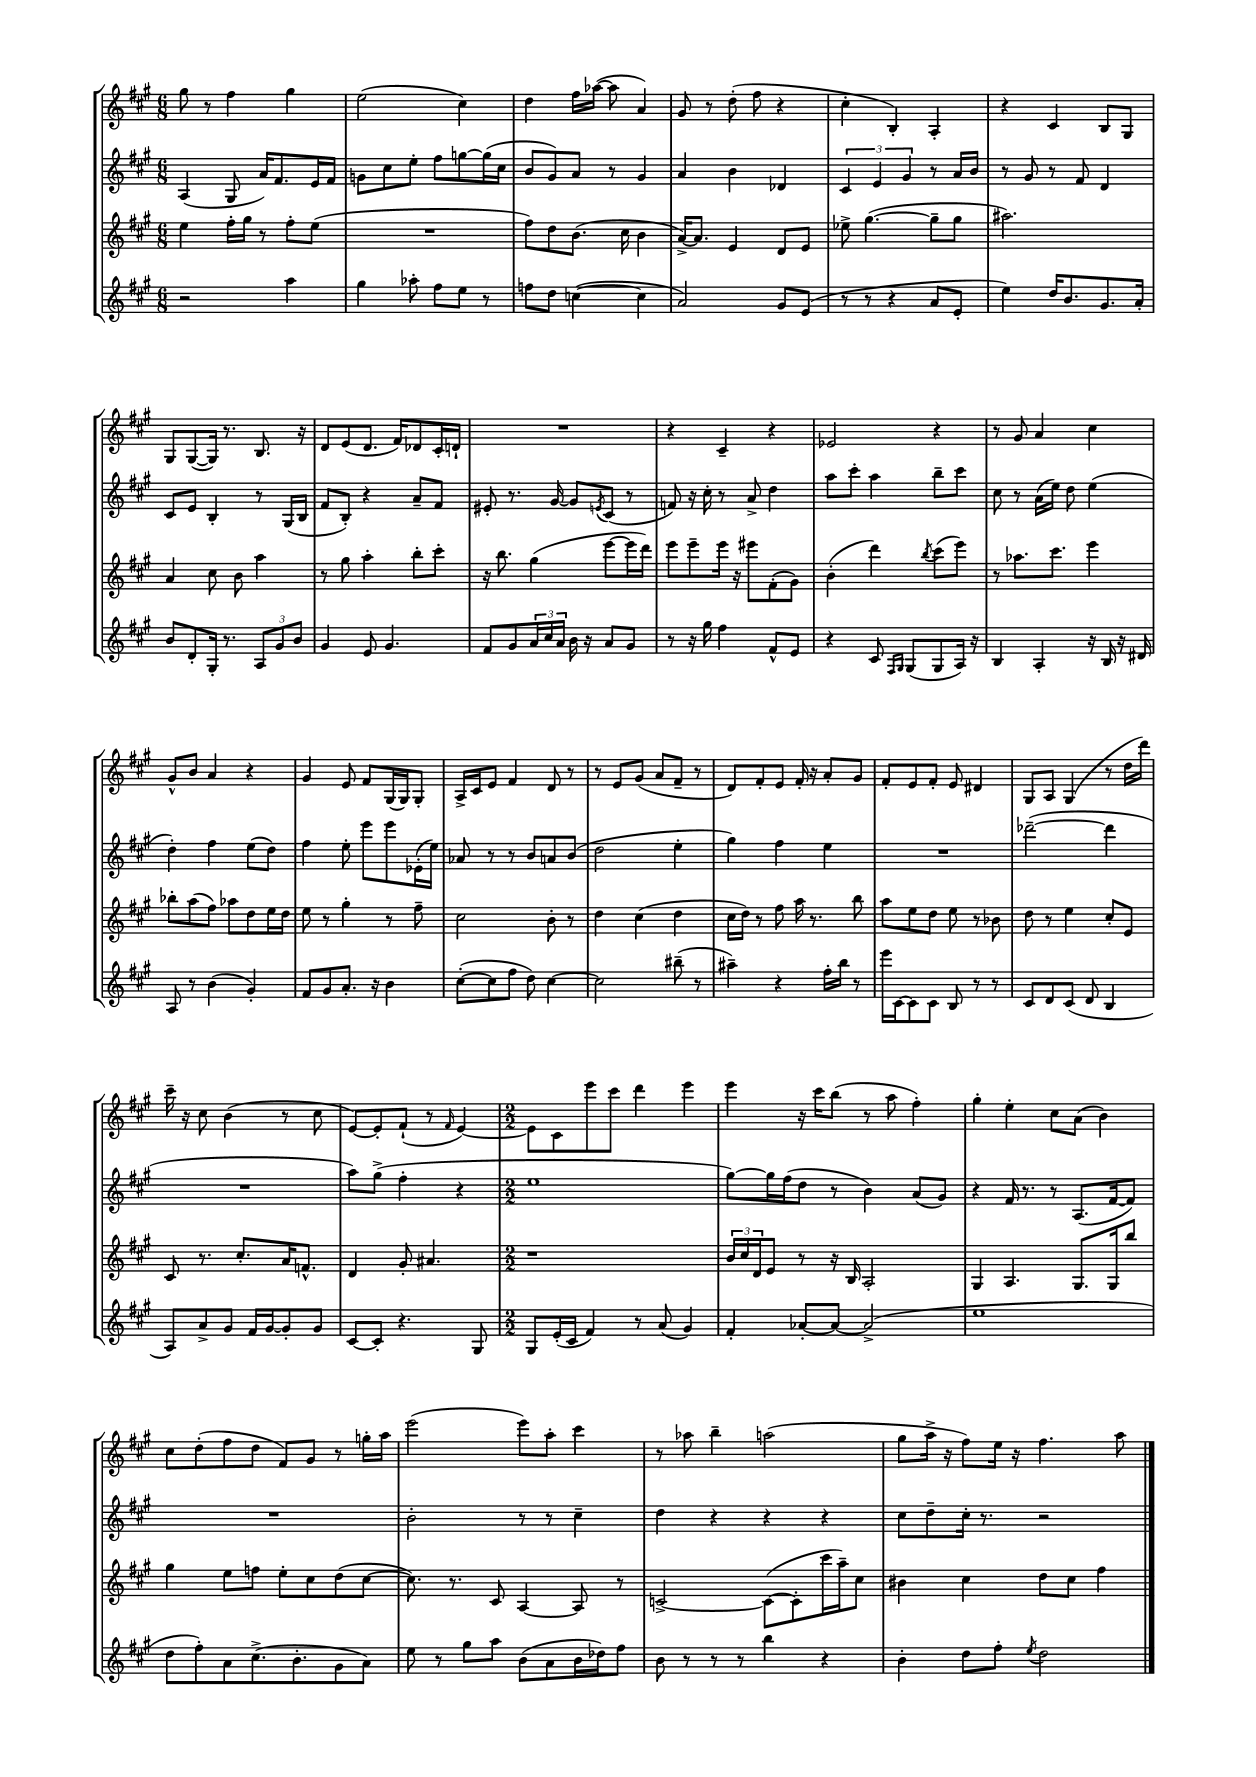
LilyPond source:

<<
\new StaffGroup <<
\new Staff = "s0" {
    \clef treble \key a \major \numericTimeSignature \time 6/8
    gis''8 r8 fis''4 gis''4 |
    e''2( cis''4) |
    d''4 fis''16 aes''16~( aes''8 a'4) |
    gis'8 r8 d''8-.( fis''8 r4 |
    cis''4-. b4-.) a4-. |
    r4 cis'4 b8 gis8 |
    gis8 gis8~( gis16) r8. b8. r16 |
    d'8 e'8( d'8. fis'16) des'8 cis'16-. d'16-! |
    R2. |
    r4 cis'4-- r4 |
    ees'2 r4 |
    r8 gis'8 a'4 cis''4 |
    gis'8-^ b'8 a'4 r4 |
    gis'4 e'8 fis'8 gis16( gis16) gis8-. |
    a16-> cis'16 e'8 fis'4 d'8 r8 |
    r8 e'8 gis'8( a'8 fis'8-- r8 |
    d'8) fis'8-. e'8 fis'16-. r16 a'8-. gis'8 |
    fis'8-. e'8 fis'8-. e'8 dis'4 |
    gis8 a8 gis4( r8 d''16 d'''16) |
    cis'''16-- r16 cis''8 b'4( r8 cis''8 |
    e'8~) e'8-. fis'8-!( r8 \grace { fis'16 } e'4~) |
    \numericTimeSignature \time 2/2 e'8 cis'8 e'''8 cis'''8 d'''4 e'''4 |
    e'''4 r16 cis'''16 b''8( r8 a''8 fis''4-.) |
    gis''4-. e''4-. cis''8 a'8( b'4) |
    cis''8 d''8-.( fis''8 d''8 fis'8) gis'8 r8 g''16-. a''16 |
    e'''2( e'''8) a''8-. cis'''4 |
    r8 aes''8 b''4-- a''2( |
    gis''8 a''16-> r16 fis''8) e''16 r16 fis''4. a''8 \bar "|." |
}
\new Staff = "s1" {
    \clef treble \key a \major \numericTimeSignature \time 6/8
    a4( gis8 a'16) fis'8. e'16 fis'16 |
    g'8 cis''8 e''8-. fis''8 g''8~ g''16( cis''16 |
    b'8 gis'8) a'8 r8 gis'4 |
    a'4 b'4 des'4 |
    \tuplet 3/2 { cis'4 e'4 gis'4 } r8 a'16 b'16 |
    r8 gis'8 r8 fis'8 d'4 |
    cis'8 e'8 b4-. r8 gis16( b16 |
    fis'8 b8-.) r4 a'8-- fis'8 |
    eis'8-. r8. gis'16~ gis'8 \acciaccatura { e'8 } cis'8( r8 |
    f'8) r16 cis''16-. r8 a'8-> d''4 |
    a''8 cis'''8-. a''4 b''8-- cis'''8 |
    cis''8 r8 a'16( e''16) d''8 e''4( |
    d''4-.) fis''4 e''8( d''8) |
    fis''4 e''8-. e'''8 e'''8 ees'16-.( e''16) |
    aes'8 r8 r8 b'8 a'8 b'8( |
    d''2 e''4-. |
    gis''4) fis''4 e''4 |
    R2. |
    des'''2~--( des'''4 |
    R2. |
    a''8) gis''8->( fis''4-. r4 |
    \numericTimeSignature \time 2/2 e''1 |
    gis''8~) gis''16 fis''16( d''8 r8 b'4) a'8( gis'8) |
    r4 fis'16 r8. r8 a8.( fis'16~ fis'8) |
    R1 |
    b'2-. r8 r8 cis''4-- |
    d''4 r4 r4 r4 |
    cis''8 d''8-- cis''16-. r8. r2 \bar "|." |
}
\new Staff = "s2" {
    \clef treble \key a \major \numericTimeSignature \time 6/8
    e''4 fis''16-. gis''16 r8 fis''8-. e''8( |
    R2. |
    fis''8) d''8 b'8.( cis''16 b'4 |
    a'16~->) a'8. e'4 d'8 e'8 |
    ees''8-> gis''4.~( gis''8-- gis''8 |
    ais''2.) |
    a'4 cis''8 b'8 a''4 |
    r8 gis''8 a''4-. b''8-. cis'''8-. |
    r16 b''8. gis''4( e'''8~ e'''16 d'''16) |
    e'''8 e'''8-- e'''16 r16 eis'''8 fis'8-.( gis'8) |
    b'4-.( d'''4) \acciaccatura { b''8 } cis'''8( e'''8) |
    r8 aes''8. cis'''8. e'''4 |
    bes''8-. a''8( fis''8) aes''8 d''8 e''16 d''16 |
    e''8 r8 gis''4-. r8 fis''8-- |
    cis''2 b'8-. r8 |
    d''4 cis''4( d''4 |
    cis''16 d''16) r8 fis''8 a''16 r8. b''8 |
    a''8 e''8 d''8 e''8 r8 bes'8 |
    d''8 r8 e''4 cis''8-. e'8 |
    cis'8 r8. cis''8.-. a'16 f'8.-^ |
    d'4 gis'8-. ais'4. |
    \numericTimeSignature \time 2/2 r1 |
    \tuplet 3/2 { b'16 cis''16 d'16 } e'8 r8 r16 b16 a2-. |
    gis4 a4. gis8. gis16 b''8 |
    gis''4 e''8 f''8 e''8-. cis''8 d''8( cis''8~ |
    cis''8.) r8. cis'8 a4~ a8 r8 |
    c'2~-> c'8~( c'8-. cis'''16 a''16--) cis''8 |
    bis'4 cis''4 d''8 cis''8 fis''4 \bar "|." |
}
\new Staff = "s3" {
    \clef treble \key a \major \numericTimeSignature \time 6/8
    r2 a''4 |
    gis''4 aes''8-. fis''8 e''8 r8 |
    f''8 d''8 c''4~( c''4 |
    a'2) gis'8 e'8( |
    r8 r8 r4 a'8 e'8-. |
    e''4) d''16 b'8. gis'8. a'16-. |
    b'8 d'8-. gis16-. r8. \tuplet 3/2 { a8 gis'8 b'8 } |
    gis'4 e'8 gis'4. |
    fis'8 gis'8 \tuplet 3/2 { a'16 cis''16 a'16 } b'16 r16 a'8 gis'8 |
    r8 r16 gis''16 fis''4 fis'8-^ e'8 |
    r4 cis'8 \grace { fis16 gis16 } gis8( gis8 a16) r16 |
    b4 a4-. r16 b16 r16 dis'16 |
    a8 r8 b'4( gis'4-.) |
    fis'8 gis'8 a'8.-. r16 b'4 |
    cis''8~-.( cis''8 fis''8 d''8) cis''4~ |
    cis''2 bis''8--( r8 |
    ais''4--) r4 fis''16-. b''16 r8 |
    e'''16 cis'16~ cis'8 cis'8 b8 r8 r8 |
    cis'8 d'8 cis'8( d'8 b4 |
    a8) a'8-> gis'8 fis'16 gis'16~ gis'8-. gis'8 |
    cis'8~ cis'8-. r4. gis8 |
    \numericTimeSignature \time 2/2 gis8 e'16-.( cis'16 fis'4) r8 a'8( gis'4) |
    fis'4-. aes'8~-. aes'8~ aes'2->( |
    e''1 |
    d''8 fis''8-.) a'8 cis''8.->( b'8.-. gis'8 a'8) |
    e''8 r8 gis''8 a''8 b'8( a'8 b'16 des''16) fis''8 |
    b'8 r8 r8 r8 b''4 r4 |
    b'4-. d''8 fis''8-. \acciaccatura { e''8 } d''2 \bar "|." |
}
>>
>>
\layout { \context { \Score \remove "Bar_number_engraver" } }
